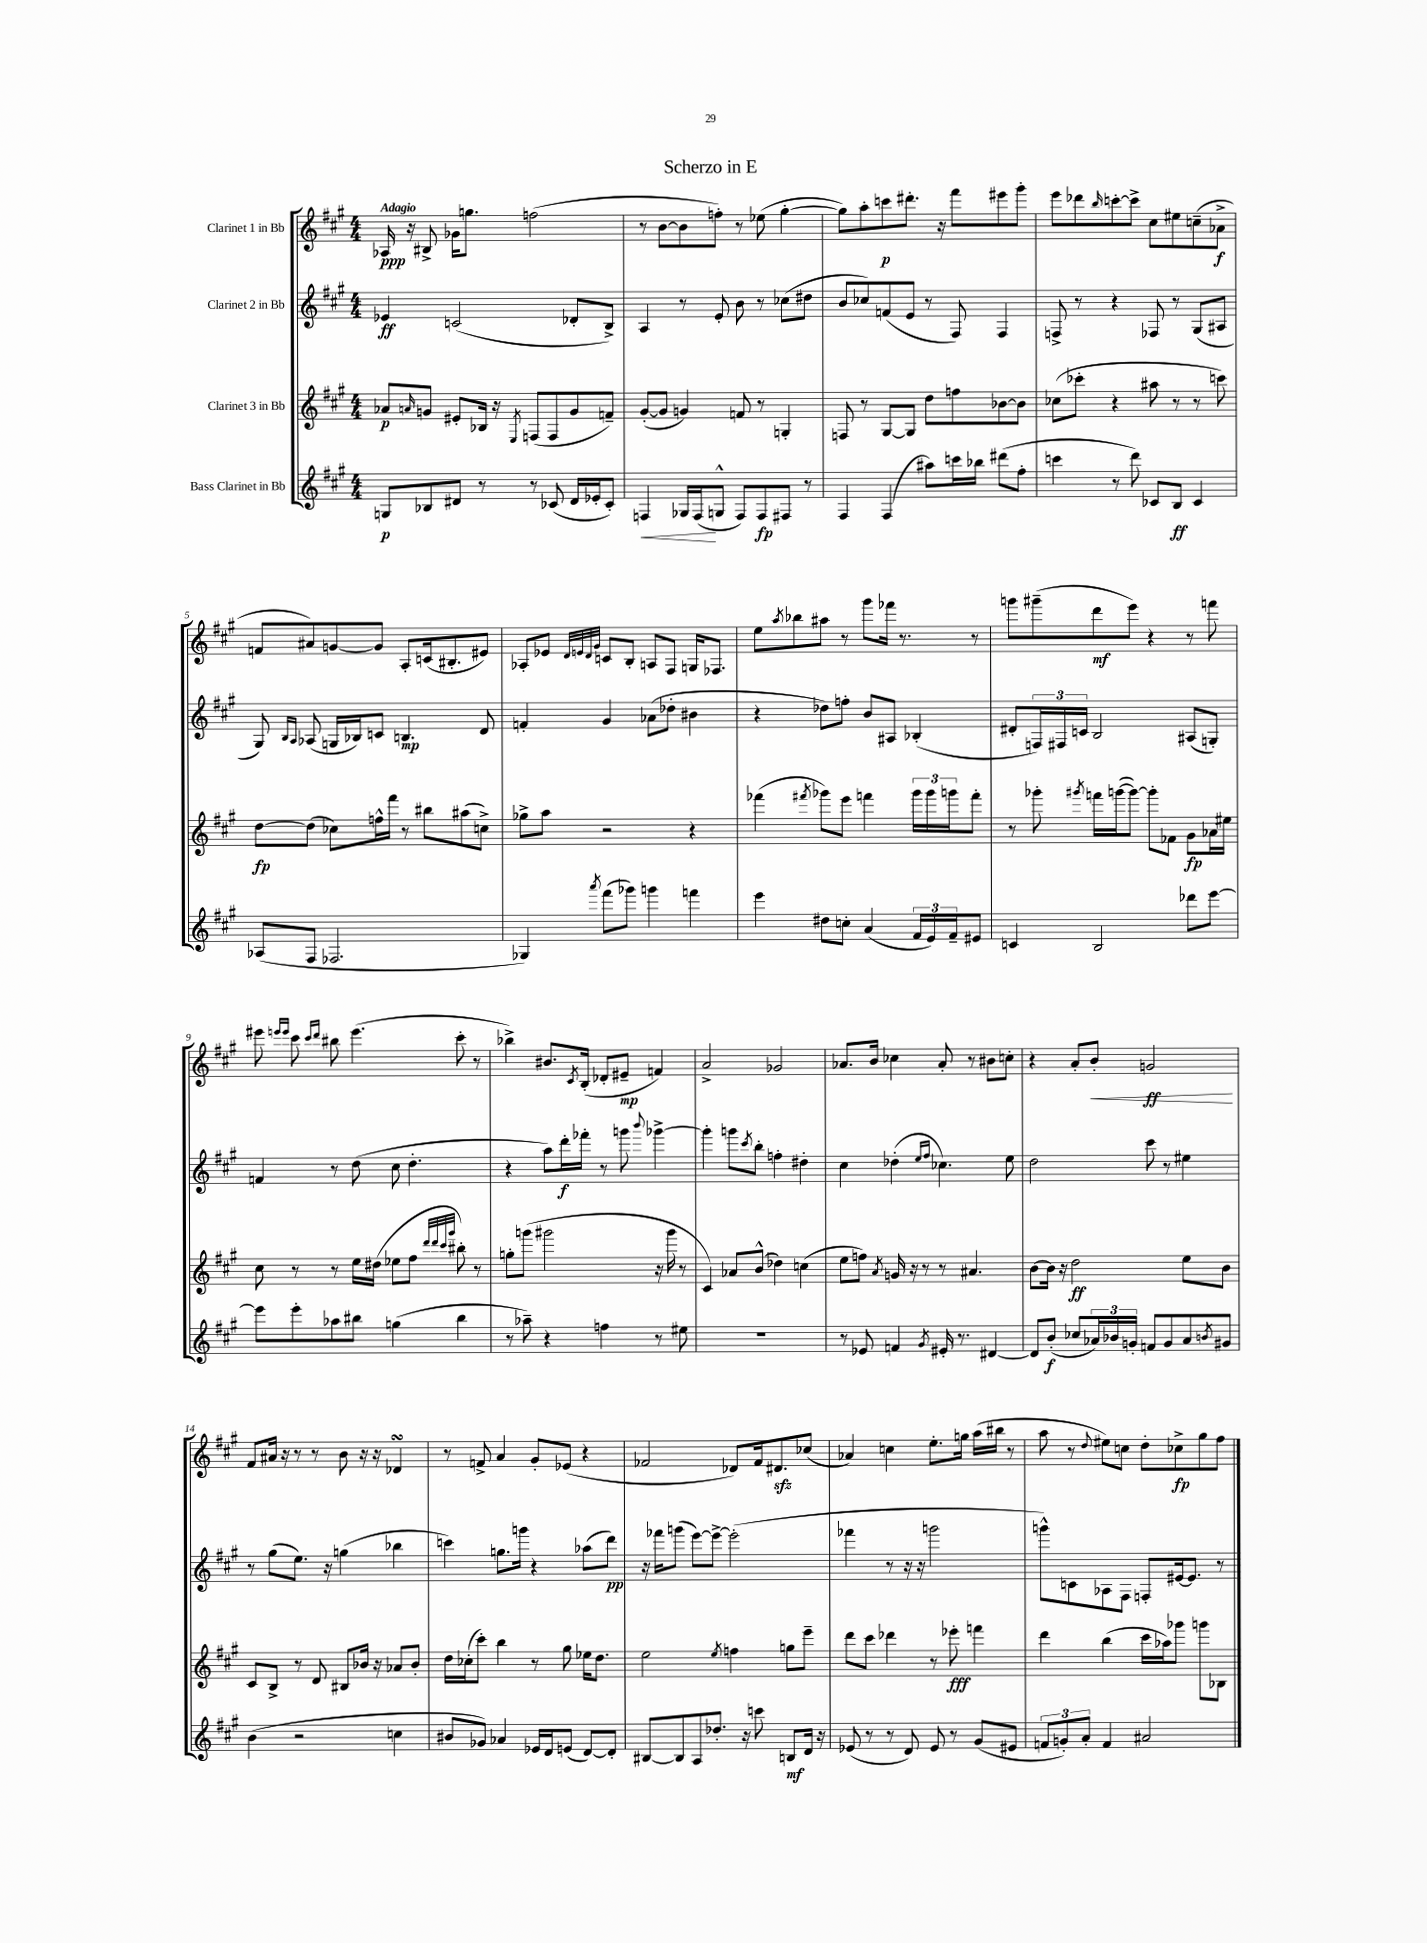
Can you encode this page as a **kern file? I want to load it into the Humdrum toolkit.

**kern	**kern	**kern	**kern
*staff4	*staff3	*staff2	*staff1
*clefG2	*clefG2	*clefG2	*clefG2
*k[f#c#g#]	*k[f#c#g#]	*k[f#c#g#]	*k[f#c#g#]
*M4/4	*M4/4	*M4/4	*M4/4
8G/L	8a-/L	4e-/	16A-/
.	.	.	16r
.	16qqa/	.	.
8B-/	8g/J	.	8B#^/
8d#/J	8e#'/L	(2c/	16g-\LK
.	.	.	8.gg\J
8r	16B-/Jk	.	.
.	16r	.	.
.	8qE/	.	.
8r	(8F/L	.	(2ff\
(8c-/	8F/	.	.
16d#/LL	8g/	8d-'/L	.
16e-'/J	.	.	.
8c-'/J)	8f~/J)	8B^/J)	.
=	=	=	=
4F/	([8g#'/L	4A/	8r
.	8g#/]J	.	[8b\L
16G-/LL	4g/)	8r	8b\]
(16F/J	.	.	.
8G^^/J	.	8e'/	8ff'\J)
8F/L)	8f/	8b\	8r
8F/	8r	8r	(8ee-\
8F#/J	4G'/	(8cc-\L	[4gg#'\
8r	.	8dd#\J	.
=	=	=	=
4F#/	8F/	8b/L	8gg#\]L)
.	8r	8cc-/)	8aa'\
(4F#/	[8G#/L	(8f/	8ccc\
.	8G#/]J	8e/J	8.ddd#'\J
8aa#\L)	8dd\L	8r	.
.	.	.	16r
16ccc\L	8ff\	8F#/)	8fff#\L
16bb-\JJ	.	.	.
(8ddd#\L	[8b-\	4F#/	8eee#\
8ff#'\J	8b-\]J	.	8ggg#'\J
=	=	=	=
4ccc\	(8cc-\L	8F^/	8eee\L
.	8ccc-'\J	8r	8ddd-\
.	.	.	16qqbb/
8r	4r	4r	[8ccc'\
8ddd\)	.	.	8ccc^\]J
8c-/L	8aa#\	8F-/	8cc#\L
8B/J	8r	8r	8ee#\
4c-/	8r	(8G#/L	(8cc~\
.	8ccc\)	8A#/J	8a-^\J
=	=	=	=
(8A-/L	[8dd\L	8G#/)	8f/L
.	.	16qqB/LL	.
.	.	16qqA/JJ	.
8F#/J	(8dd\]J	(8A-/	8a#/)
2.F-/	8cc-\L)	16G/LL	[8g/
.	.	16B-/J)	.
.	16ff^^\L	8c/J	8g/]J
.	16fff#\JJ	.	.
.	8r	4.B/	8A'/L
.	8bb#\L	.	(16c/k
.	.	.	8.B#'/
.	(8aa#\	.	.
.	8cc^\J)	8d/	8e#/J)
=	=	=	=
4G-/)	8gg-^\L	4f'/	8A-'/L
.	8aa\J	.	8e-/J
.	.	.	32qqd/LLL
.	.	.	32qqe/
.	.	.	32qqd/
8qaaa/	.	.	32qqg#/JJJ
(8fff#\L	2r	4g#/	8c/L
8ggg-\J)	.	.	8B'/J
4ggg\	.	(8a-\L	8A/L
.	.	8dd-'\J	8F#/J
4fff\	4r	4b#\	16G/LK
.	.	.	8.F-/J
=	=	=	=
4eee\	(4fff-\	4r	8ee\L
.	.	.	8qaa/
.	.	.	8bb-\
.	8qfff#/	.	.
8dd#\L	8ggg-\L)	8dd-\L)	8aa#\J
8cc'\J	8eee\J	8ff'\J	8r
(4a/	4fff\	8b/L	8ggg#\L
.	.	8A#/J	16fff-\Jk
.	.	.	8.r
24f#/LL	24ggg-\LL	(4B-'/	.
24e/)	24ggg-\	.	.
24f#~/J	24ggg\J	.	.
8e#/J	8fff'\J	.	8r
=	=	=	=
4c/	8r	8d#'/L	8ggg\L
.	8ggg-'\	24F/L)	(8ggg#~\
.	.	24F#/	.
.	.	24c/JJ	.
.	8qggg#/	.	.
2B/	16fff\LL	2B/	8ddd\
.	([16ggg\J	.	.
.	8ggg\_J)	.	8eee\J)
.	8ggg'\]L	.	4r
.	8f-\J	.	.
8ddd-\L	8g#\L	(8A#/L	8r
[8eee\J	16a-\L	8G'/J)	8fff\
.	16ee#\JJ	.	.
=	=	=	=
8eee\]L	8cc#\	4f/	8eee#\
.	.	.	16qqeee/LL
.	.	.	16qqeee/JJ
8eee'\	8r	.	8ccc#\
.	.	.	16qqccc#/LL
.	.	.	16qqddd/JJ
8aa-\	8r	8r	8bb#\
8bb#\J	16ee\LL	(8dd\	(4.eee\
.	(16dd#\JJ	.	.
(4gg\	8ee-\L	8cc#\	.
.	8ff#\J	4.dd'\	.
.	32qqddd/LLL	.	.
.	32qqddd/	.	.
.	32qqccc#/	.	.
.	32qqggg#/JJJ	.	.
4bb#\	8bb#'\)	.	8ccc#'\
.	8r	.	8r
=	=	=	=
8r	8gg'\L	4r	4bb-^\)
8aa-~\)	(8ggg\J	.	.
4r	2ggg#\	8aa\L)	8.b#/L
.	.	16ddd'\L	.
.	.	.	8qc#/
.	.	16fff-'\JJ	(16B'/Jk
4ff\	.	8r	8d-'/L
.	.	8ggg\	8e#~/J
.	.	8qqbbb/	.
8r	16r	[4ggg-^\	4f/)
.	16ggg#\	.	.
8ee#\	8r	.	.
=	=	=	=
1r	4c#/)	4ggg-'\]	2a^/
.	8a-/L	8ggg\L	.
.	.	8qccc#/	.
.	(8b^^/J	8bb'\J	.
.	4dd-\)	4ff'\	2g-/
.	(4cc\	4dd#'\	.
=	=	=	=
8r	8ee\L	4cc#\	8.a-/L
8e-/	8ff\J)	.	.
.	.	.	16b/Jk
.	8qa/	.	.
4f/	16g/	(4dd-'\	4cc-\
.	16r	.	.
.	8r	.	.
.	.	16qqee/LL	.
8qg#/	.	16qqff#/JJ	.
16e#'/	8r	4.cc-\)	8a-'/
8.r	.	.	.
.	4.a#/	.	8r
[4d#/	.	.	8b#\L
.	.	8ee\	8cc'\J
=	=	=	=
8d#/]L	[8b\L	2dd\	4r
(8b'/J	16b\]Jk	.	.
.	16r	.	.
8cc-/L	2dd\	.	8a'/L
24a-/L)	.	.	8b'/J
24b-/	.	.	.
24g'/JJ	.	.	.
8f/L	.	8ccc#\	2g/
8g/	.	8r	.
8a-/	8ee\L	4ee#\	.
8qb/	.	.	.
8g#/J	8b\J	.	.
=	=	=	=
(4b\	8c#/L	8r	8f#/L
.	8B^/J	(8gg#\L	16a#/Jk
.	.	.	16r
2r	8r	8.ee\J)	8r
.	8d/	.	8r
.	.	16r	.
.	8B#/L	(4gg\	8b\
.	16b-/Jk	.	16r
.	16r	.	16r
4cc\	8a-/L	4bb-\	4d-/
.	8b-'/J	.	.
=	=	=	=
8b#/L	16dd\LL	4ccc\)	8r
.	(16cc-'\J	.	.
8g-/J)	8ccc#'\J)	.	8f^/
4a-/	4bb\	8.gg\L	4a/
.	.	16ggg\Jk	.
16e-/LL	8r	4r	8g#'/L
16d/J	.	.	.
(8e/J	8gg#\	.	(8e-/J
[8d/L)	16ee-\LK	(8aa-\L	4r
.	8.dd\J	.	.
8d'/]J	.	8ddd\J)	.
=	=	=	=
[8B#/L	2ee\	16r	2f-/
.	.	16fff-\LK	.
8B#/]	.	(8ggg\J	.
8A/	.	[8eee\L)	.
8.dd-'/J	.	8eee^\_J	.
.	8qee/	.	.
.	4ff\	(2eee'\]	8d-/L)
16r	.	.	.
8ccc\	.	.	16f-/k
.	.	.	8.d#/
8B/L	8gg\L	.	.
16d/Jk	8eee~\J	.	(8cc-/J
16r	.	.	.
=	=	=	=
(8e-/	8ddd\L	4fff-\	4a-/)
8r	8ccc#\J	.	.
8r	4ddd-\	8r	4cc\
8d/)	.	16r	.
.	.	16r	.
8e-/	8r	2ggg\	8.ee'\L
8r	8eee-'\	.	.
.	.	.	16gg\Jk
(8g#/L	4fff\	.	(16aa\LL
.	.	.	16bb#\JJ
8e#/J	.	.	8r
=	=	=	=
12f/L	4ddd\	8ggg^^\L)	8aa\
12g'/)	.	.	.
.	.	8c\	8r
12a'/J	.	.	.
.	.	.	8qqdd/
4f/	(4bb\	8A-\	8ee#\L)
.	.	8F#\J	8cc\J
2a#/	16ccc#\LL	8F'/L	8dd'\L
.	16aa-\J)	.	.
.	8ggg-\J	[16e#/k	8cc-^\
.	.	8.e#/]J	.
.	8ggg\L	.	8gg#\
.	8B-\J	8r	8ff#\J
==	==	==	==
*-	*-	*-	*-
